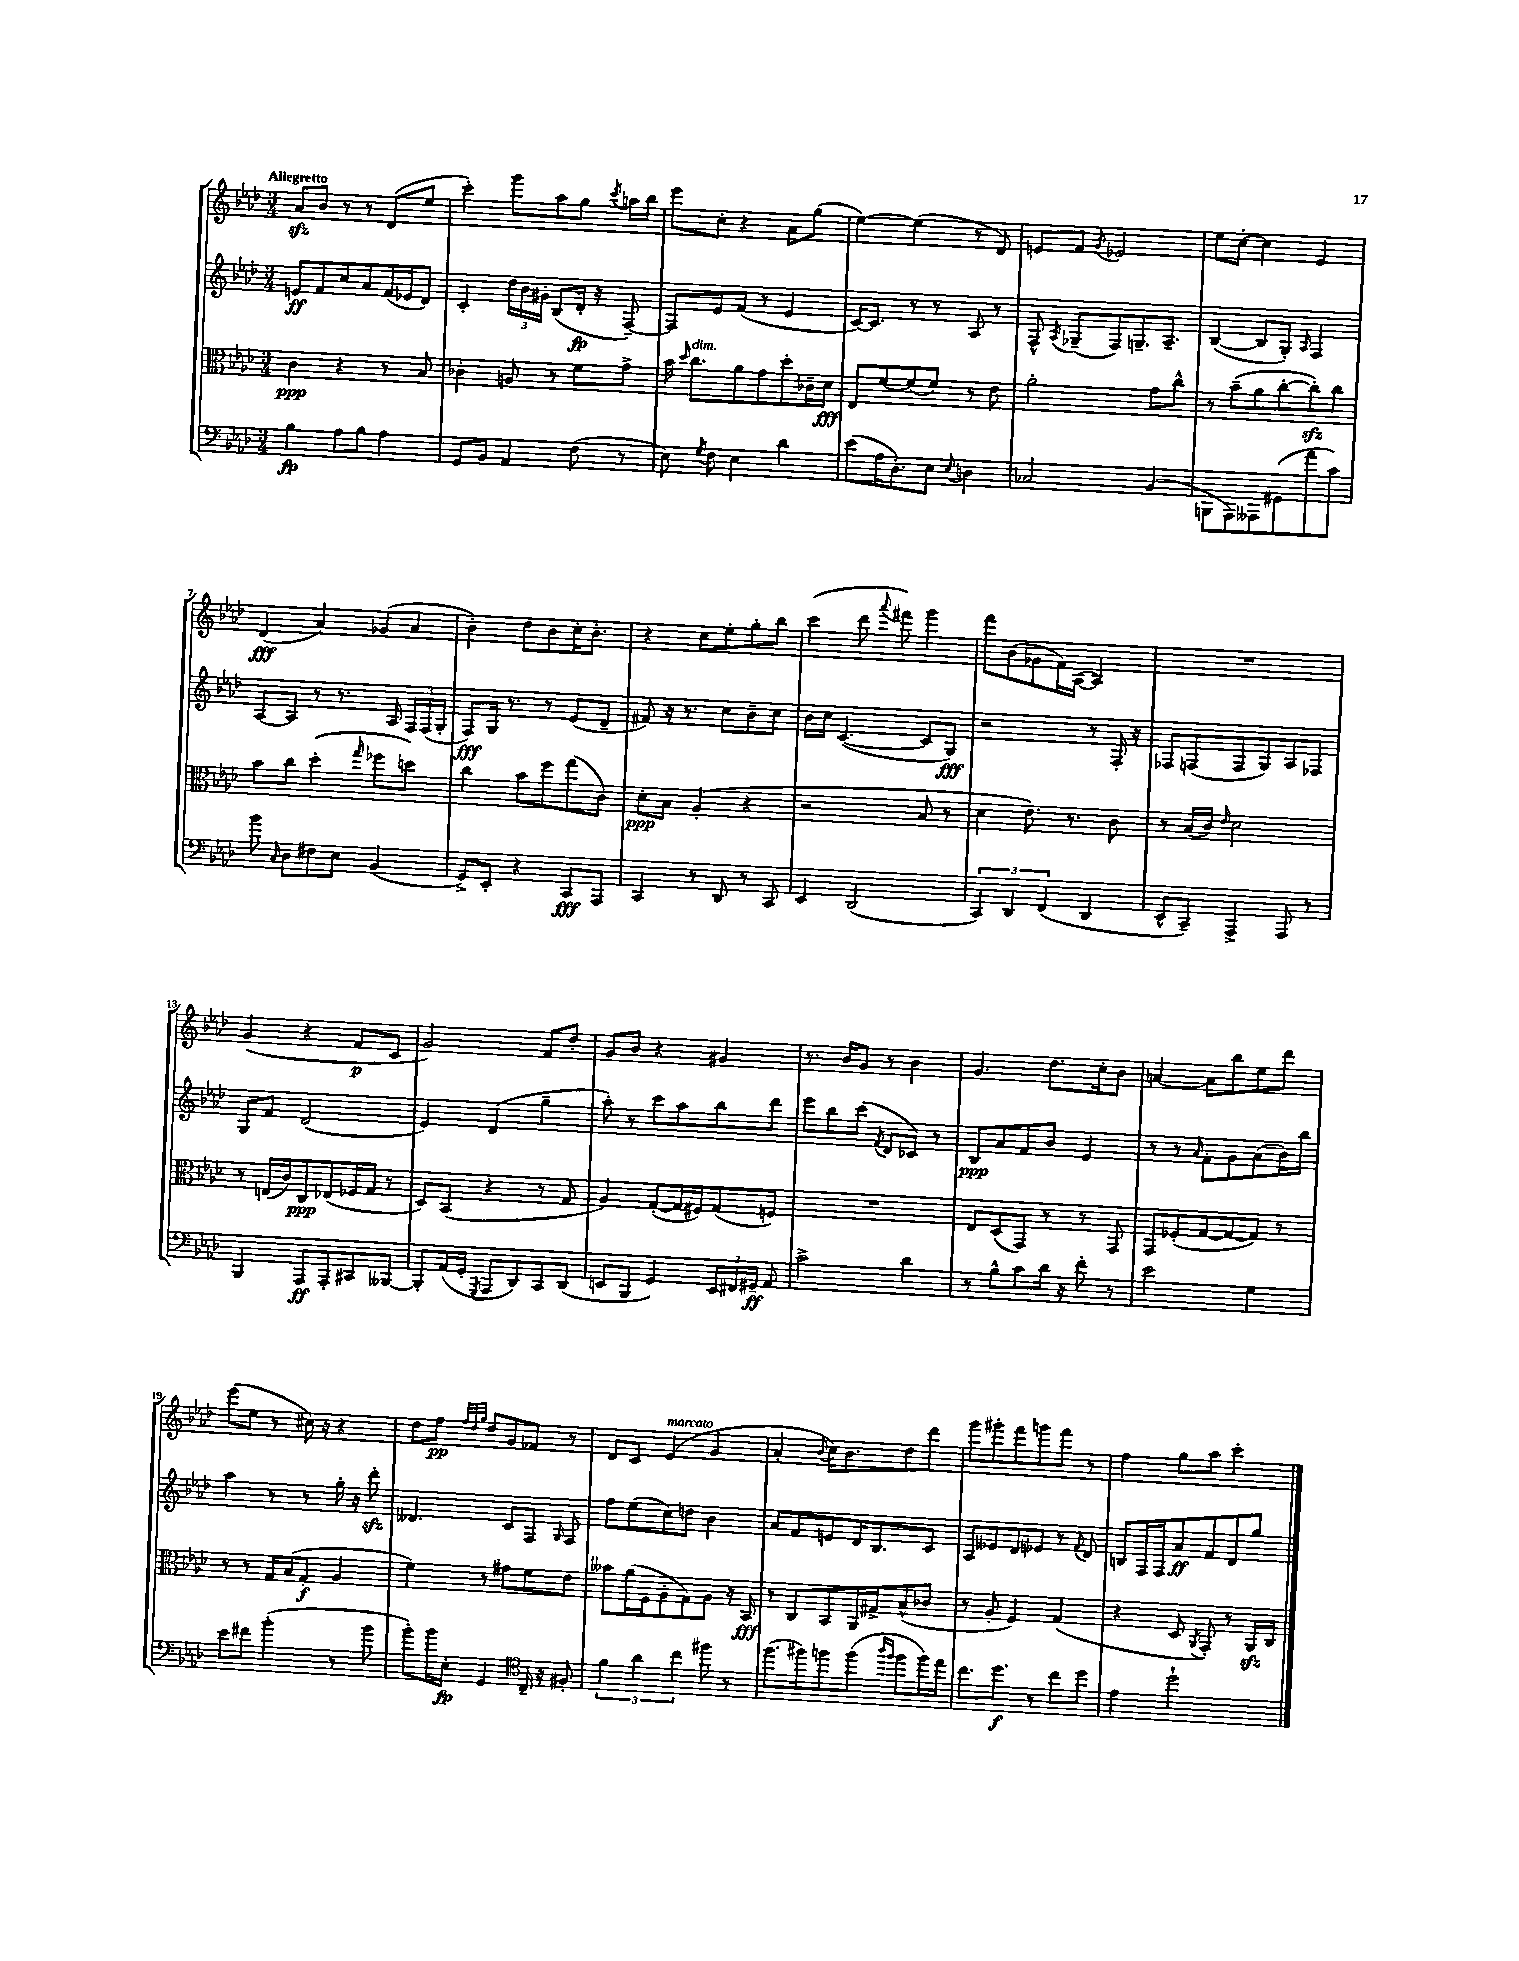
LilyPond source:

<<
\new StaffGroup <<
\new Staff = "s0" {
    \clef treble \key aes \major \numericTimeSignature \time 3/4 \tempo "Allegretto"
    \autoBeamOff aes'8[\sfz bes'8] r8 r8 des'8[( ees''8] |
    c'''4-.) g'''8[ aes''8 g''8] \acciaccatura { c'''8 } a''16[ bes''16] |
    ees'''8[ c''8]-. r4 aes'8[ g''8]( |
    ees''4~) ees''4( r8 des'8) |
    e'8[ f'8] \acciaccatura { g'8 } ees'2 |
    ees''8[ c''8]~-. c''4 ees'4 |
    des'4\fff( aes'4) ges'8[( aes'8] |
    bes'4-.) des''8[ bes'8 c''16-. bes'8.]-. |
    r4 c''8[ ees''8-. g''8-. bes''8] |
    c'''4( des'''8 \appoggiatura { aes'''8 } fis'''8) g'''4 |
    f'''8[ bes'8( ges'8 f'16) aes16]~( aes4) |
    R2. |
    g'4( r4 f'8[\p c'8] |
    g'2) f'8[ des''8]-. |
    g'8[ bes'8] r4 gis'4 |
    r8. bes'16[ g'8] r8 bes'4 |
    g'4. des''8.[ c''16-. bes'8] |
    a'4~ a'8[ bes''8 ees''8 des'''8] |
    ees'''8[( ees''8] r8 cis''16) r16 r4 |
    des''8[ f''8]\pp \grace { f''32[ des''32 g''32] } des''8[ g'8 fes'8] r8 |
    des'8[ c'8] ees'4^\markup { \italic "marcato" }( g'4 |
    aes'4-. \appoggiatura { bes'8 } c''16[) bes'8. des''8 des'''8] |
    g'''8[ gis'''8-. f'''8 g'''8 f'''8] r8 |
    f''4 g''8[ aes''8] c'''4-. \bar "|." |
}
\new Staff = "s1" {
    \clef treble \key aes \major \numericTimeSignature \time 3/4
    \autoBeamOff e'8[\ff f'8 c''8 aes'8 f'16( ees'16 des'8]) |
    c'4-. \tuplet 3/2 { des''16[ bes'16 gis'16]-. } bes8[( des'16]-.\fp r16 f8~--) |
    f8[ ees'8 f'8]( r8 ees'4 |
    c'16[~) c'8.] r8 r8 aes8 r8 |
    f8-^ \acciaccatura { aes8 } ges8[--( f8) g8.-- aes8.]-- |
    bes4~( bes8[ g8]-.) \grace { aes16 } f4 |
    aes8[~ aes8] r8 r8. aes16 \tuplet 3/2 { f16[ f16( g16]-. } |
    f8[\fff) g16] r8. r8 ees'8[( des'8]-- |
    fis'8) r16 r8. c''8[ bes'8-- c''8] |
    bes'16[ c''16] c'4.~( c'8[ g8]\fff) |
    r2 r8 f16-. r16 |
    fes8[ f8( f8 g8) aes8 fes8] |
    g8[ f'8] des'2( |
    ees'4) des'4( g''4-- |
    aes''8-.) r8 c'''8[ aes''8 bes''8 des'''8] |
    ees'''8[ bes''8 c'''8]( \acciaccatura { f'8 } des'8[ ces'8]) r8 |
    bes8[\ppp aes'8 f'8 bes'8] ees'4 |
    r8 r8 \grace { aes'16 } f'8[-. g'8 aes'8( bes'16) bes''16] |
    aes''4 r8 r8 g''16-. r16 des'''8-.\sfz |
    deses'4. c'8[ f8] \grace { g16 } f8 |
    f''8[ ees''8( c''8) d''8] bes'4 |
    aes'8[ f'8 e'8 des'16 bes8. c'8] |
    aes8[ eeses'8 des'8 ees'8] r8 \appoggiatura { f'8 } des'8 |
    b8[ f16 f16 aes'8\ff f'8 des'8 g''8] \bar "|." |
}
\new Staff = "s2" {
    \clef alto \key aes \major \numericTimeSignature \time 3/4
    \autoBeamOff c'4\ppp r4 r8 bes8 |
    ces'4-. a8 r8 f'8[ g'8]-> |
    bes'16 \grace { des''16 } c''8.[^\markup { \italic "dim." } aes'8 g'8 des''8-. ces'16-- des'16]\fff |
    ees8[ f'8~ f'8( f'8]) r8 ees'8 |
    aes'2-. g'8[ c''8]-^ |
    r8 bes'8[--( aes'8 c''8~-. c''8-.\sfz) c''8] |
    bes'8[ c''8] des''4-.( \grace { g''16 } fes''8[ d''8]) |
    c''4 bes'8[ f''8 g''8( c'8]) |
    des'8[-.\ppp bes8] aes4-.( r4 |
    r2 bes8 r8 |
    des'4 ees'8.) r8. c'8 |
    r8 bes16[( c'16]) \grace { ees'16 } des'2 |
    r8 e16[( c'16) c8\ppp ees8( fes16 g16] r8 |
    des8[) bes,8]( r4 r8 g8 |
    aes4) g8[~-.( g16 fis16) g8( f8]) |
    R2. |
    ees8[ des8( g,8]) r8 r8 g,8 |
    g,8[ fes8-.( g8~ g8~ g8]) r8 |
    r8 r8 g16[ bes16( g8]-.\f aes4 |
    f'4) r8 gis'8[ f'8 ees'8] |
    beses'8[ aes'16( f16 aes8-. g8) aes8] r16 bes,16\fff |
    r8 c8[ bes,8 aes,16 gis16-> bes8-^( ces'8] |
    r8 aes8-. f4) g4( |
    r4 des8 \acciaccatura { aes,8 } g,8-.) r8 aes,16[\sfz c16] \bar "|." |
}
\new Staff = "s3" {
    \clef bass \key aes \major \numericTimeSignature \time 3/4
    \autoBeamOff bes4\fp aes8[ bes8] aes4 |
    g,8[ bes,8] aes,4 f8( r8 |
    ees8) \acciaccatura { g8 } f8 ees4 des'4 |
    ees'8[( aes16 des8.-.) ees8] \appoggiatura { ees8 } d4 |
    ces2 bes,4( |
    b,,8[ aes,,8) aeses,,8 gis,8( aes'8 c'8]) |
    bes'8 \grace { c16 } des8[ fis8 ees8] bes,4( |
    g,8[->) ees,8]-. r4 c,8[\fff aes,,8] |
    c,4 r8 des,8 r8 c,8 |
    ees,4 des,2( |
    \tuplet 3/2 { c,4) des,4 f,4( } des,4 |
    ees,8[-^ c,8]--) aes,,4-> aes,,8 r8 |
    bes,,4 aes,,8[\ff aes,,8-. cis,8 beses,,8]~ |
    beses,,8[-. aes,16( g,16]-. \acciaccatura { g,,8 } aes,,8[ des,8) c,8 des,8]( |
    e,8[ bes,,8] g,4) \tuplet 3/2 { e,16[ fis,16 gis,16]--\ff } aes,8 |
    c'2-> des'4 |
    r8 bes8[-^ c'8 des'16] r16 f'8-. r8 |
    ees'2 g4 |
    ees'8[ fis'8] bes'4-.( r8 bes'8 |
    bes'8[-.) bes'16 ees16]-.\fp g,4 \clef tenor c16-- r16 fis8-. |
    \tuplet 3/2 { f'4 aes'4 c''4 } fis''8 r8 |
    f''8.[( fis''16) f''8 f''8]( \grace { aes''16[ f''16] } f''8[ f''16) ees''16] |
    c''8.[ des''8.]\f r8 c''8[ des''8] |
    ees'4 des''2-! \bar "|." |
}
>>
>>
